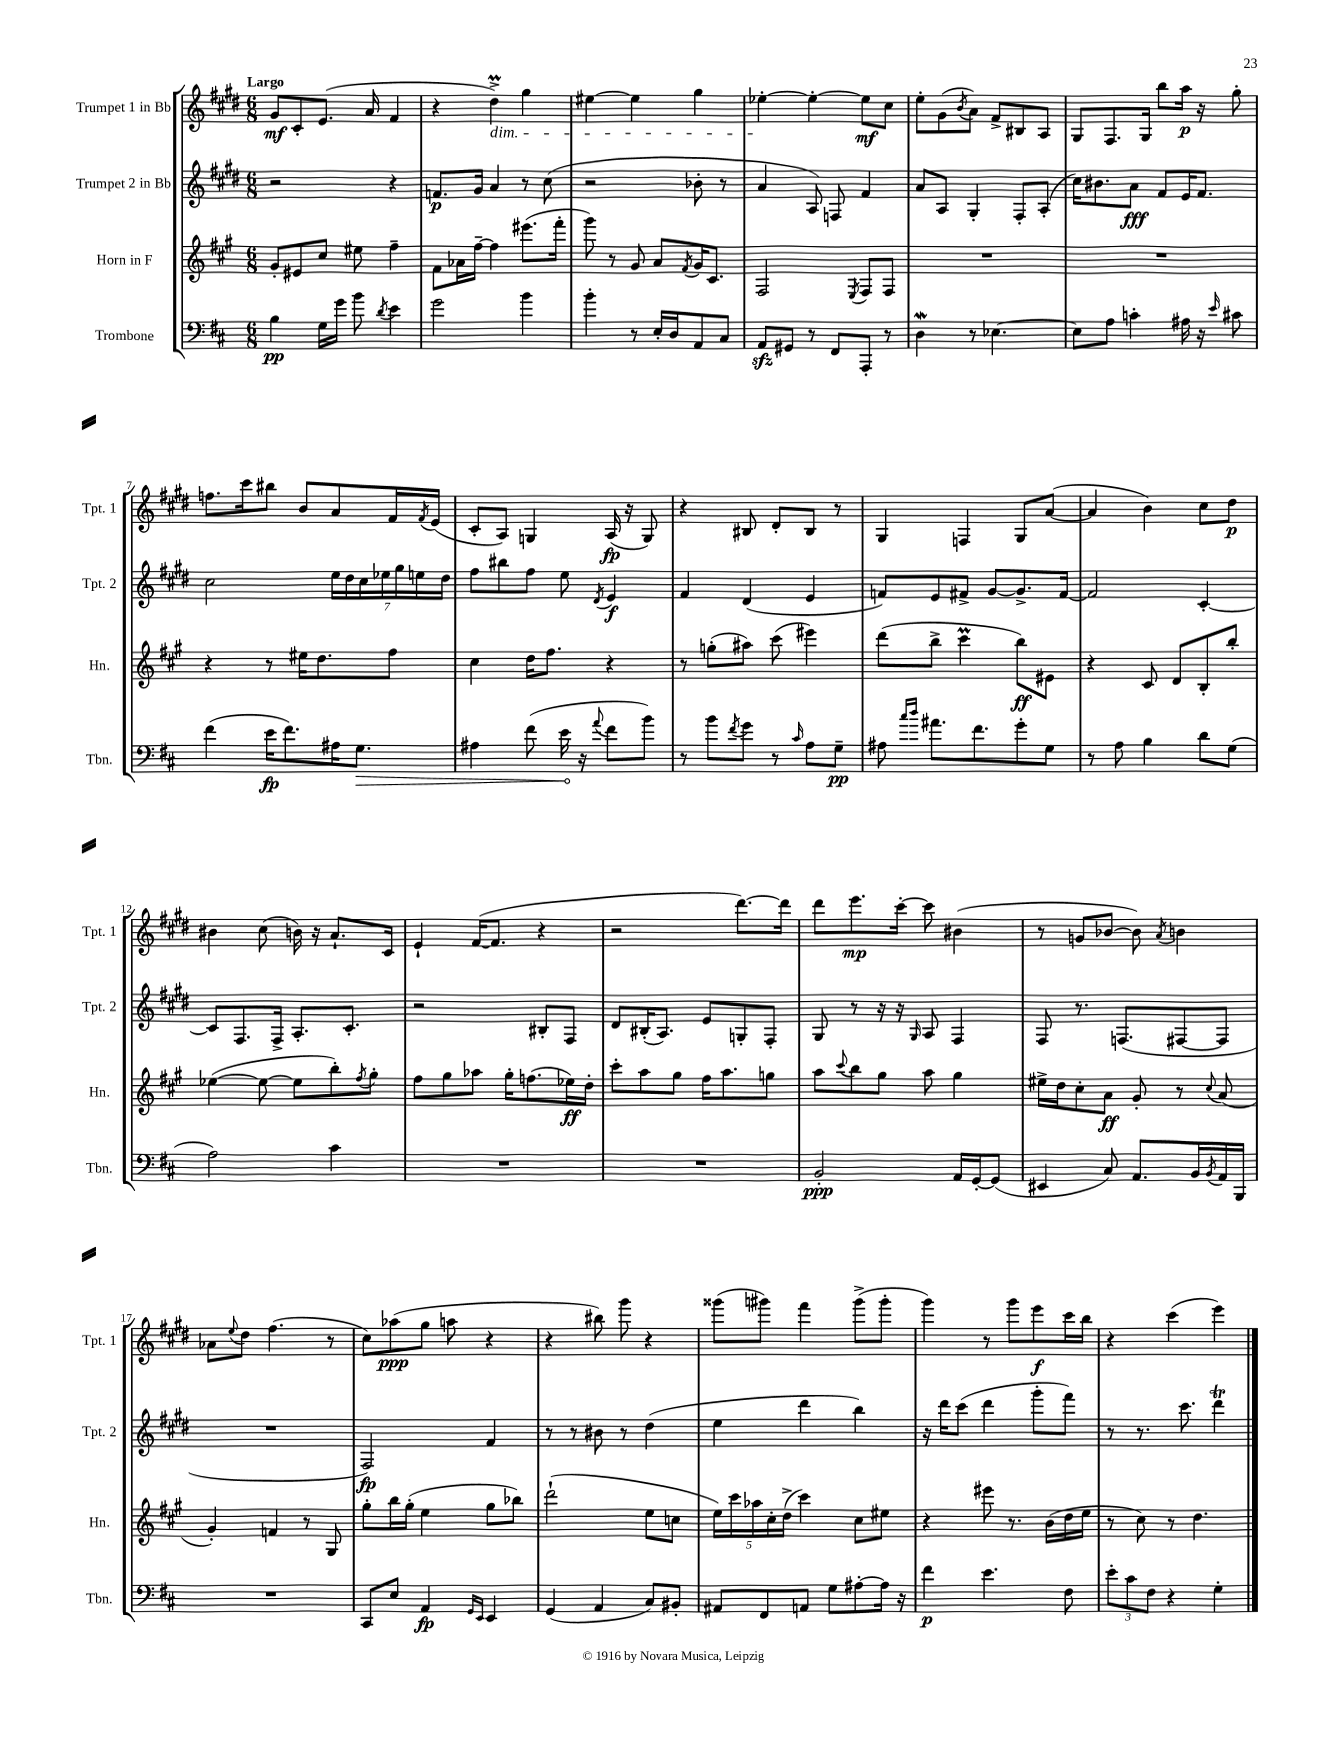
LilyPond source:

<<
\new StaffGroup <<
\new Staff = "s0" \with { instrumentName = "Trumpet 1 in Bb" shortInstrumentName = "Tpt. 1" } {
    \clef treble \key e \major \numericTimeSignature \time 6/8 \tempo "Largo"
    gis'8\mf cis'8-. e'8.( a'16 fis'4 |
    r4 dis''4->\prall\dim) gis''4 |
    eis''4~ eis''4 gis''4 |
    ees''4~-.\! ees''4~-. ees''8\mf cis''8 |
    e''8-. gis'8( \acciaccatura { b'8 } a'8) fis'8-> bis8 a8 |
    gis8 fis8. gis16 b''8 a''16\p r16 gis''8-. |
    f''8. cis'''16 bis''8 b'8 a'8 fis'16 \acciaccatura { fis'8 } e'16( |
    cis'8-. a8) g4 a16\fp( r16 g8) |
    r4 bis8 dis'8-. bis8 r8 |
    gis4 f4 gis8 a'8~( |
    a'4 b'4) cis''8 dis''8\p |
    bis'4 cis''8( b'16) r16 a'8.-! cis'16 |
    e'4-! fis'16~( fis'8. r4 |
    r2 dis'''8.~) dis'''16 |
    dis'''8 e'''8.\mp cis'''16~-. cis'''8 bis'4( |
    r8 g'8 bes'8~ bes'8) \acciaccatura { a'8 } b'4 |
    aes'8 \appoggiatura { e''8 } dis''8 fis''4.( r8 |
    cis''8) aes''8\ppp( gis''8 a''8 r4 |
    r4 bis''8) gis'''8 r4 |
    gisis'''8( gis'''8) fis'''4 gis'''8->( gis'''8-. |
    gis'''4) r8 gis'''8 e'''8\f cis'''16 b''16 |
    r4 cis'''4( e'''4) \bar "|." |
}
\new Staff = "s1" \with { instrumentName = "Trumpet 2 in Bb" shortInstrumentName = "Tpt. 2" } {
    \clef treble \key e \major \numericTimeSignature \time 6/8
    r2 r4 |
    f'8.\p gis'16 a'4 r8 cis''8( |
    r2 bes'8-. r8 |
    a'4 a8) f8 fis'4 |
    a'8 a8 gis4-. fis8-. a8-.( |
    cis''16) bis'8. a'8\fff fis'8 e'16 fis'8. |
    cis''2 \tuplet 7/4 { e''16 dis''16 cis''16 ees''16 gis''16 e''16 dis''16 } |
    fis''8 bis''8 fis''8 e''8 \acciaccatura { dis'8 } e'4\f |
    fis'4 dis'4( e'4 |
    f'8) e'8 fis'8-> gis'8~ gis'8.-> fis'16~ |
    fis'2 cis'4~-. |
    cis'8 fis8. fis16-> a8.-. cis'8.-. |
    r2 bis8-. fis8 |
    dis'8 bis16-.( a8.) e'8 g8-. fis8-. |
    gis8 r8 r16 r16 \grace { gis16 } a8 fis4 |
    fis8 r8. f8.( fis8~ fis8 |
    R2. |
    fis2\fp) fis'4 |
    r8 r8 bis'8 r8 dis''4( |
    e''4 dis'''4 b''4) |
    r16 dis'''16 cis'''8( dis'''4 gis'''8-. fis'''8) |
    r8 r8. cis'''8. dis'''4\trill \bar "|." |
}
\new Staff = "s2" \with { instrumentName = "Horn in F" shortInstrumentName = "Hn." } {
    \clef treble \key a \major \numericTimeSignature \time 6/8
    gis'8-. eis'8 cis''8 eis''8 fis''4-- |
    fis'8 aes'16 fis''16~-- fis''4 eis'''8.( fis'''16-. |
    gis'''8) r8 gis'8 a'8 \acciaccatura { fis'8 } gis'16 cis'8. |
    fis2 \acciaccatura { e8 } fis8 fis8 |
    R2. |
    R2. |
    r4 r8 eis''16 d''8. fis''8 |
    cis''4 d''16 fis''8. r4 |
    r8 g''8-.( ais''8) cis'''8( eis'''4) |
    d'''8( b''8-> cis'''4\prall b''8\ff) eis'8 |
    r4 cis'8 d'8 b8-. b''8-. |
    ees''4~( ees''8~ ees''8 b''8-.) \acciaccatura { fis''8 } gis''8-. |
    fis''8 gis''8 aes''8 gis''16-. f''8.( ees''16\ff) d''16-. |
    cis'''8-. a''8 gis''8 fis''16 a''8. g''8 |
    a''8 \appoggiatura { cis'''8 } b''8 gis''8 a''8 gis''4 |
    eis''16-> d''16 cis''8-. a'8\ff gis'8-. r8 \appoggiatura { cis''8 } a'8( |
    gis'4-.) f'4 r8 gis8 |
    gis''8-. b''16 gis''16-.( e''4 gis''8 bes''8) |
    d'''2-!( e''8 c''8 |
    \tuplet 5/4 { e''16) cis'''16 aes''16 cis''16-. d''16->( } cis'''4) cis''8 eis''8 |
    r4 eis'''8 r8. b'16( d''16 e''16 |
    r8 cis''8) r8 d''4. \bar "|." |
}
\new Staff = "s3" \with { instrumentName = "Trombone" shortInstrumentName = "Tbn." } {
    \clef bass \key d \major \numericTimeSignature \time 6/8
    b4\pp g16 g'16 b'8 \acciaccatura { d'8 } e'4 |
    g'2 b'4 |
    b'4-. r8 e16-. d16 a,8 cis8 |
    a,8\sfz gis,8 r8 fis,8 a,,8-. r8 |
    d4\mordent r8 ees4.~ |
    ees8 a8 c'4-. ais16 r16 \grace { e'16 } cis'8 |
    fis'4( e'16\fp fis'8.) ais16 \once \override Hairpin.circled-tip = ##t g8.\> |
    ais4 fis'8( e'16\! r16 \appoggiatura { a'8 } fis'8 b'8) |
    r8 b'8 \acciaccatura { fis'8 } g'8 r8 \grace { cis'16 } a8 g8--\pp |
    ais8 \grace { cis''16 d''16 } ais'8. fis'8. g'8-. g8 |
    r8 a8 b4 d'8 g8( |
    a2) cis'4 |
    R2. |
    R2. |
    b,2-.\ppp a,16 g,16~-. g,8( |
    eis,4 cis8) a,8. b,16 \acciaccatura { b,8 } a,16 b,,16 |
    R2. |
    cis,8 e8 a,4\fp \grace { g,16 e,16 } e,4 |
    g,4( a,4 cis8) bis,8-. |
    ais,8 fis,8 a,8 g8 ais8~-. ais16 r16 |
    fis'4\p e'4. fis8 |
    \tuplet 3/2 { e'8-. cis'8 fis8 } r4 g4-. \bar "|." |
}
>>
>>
